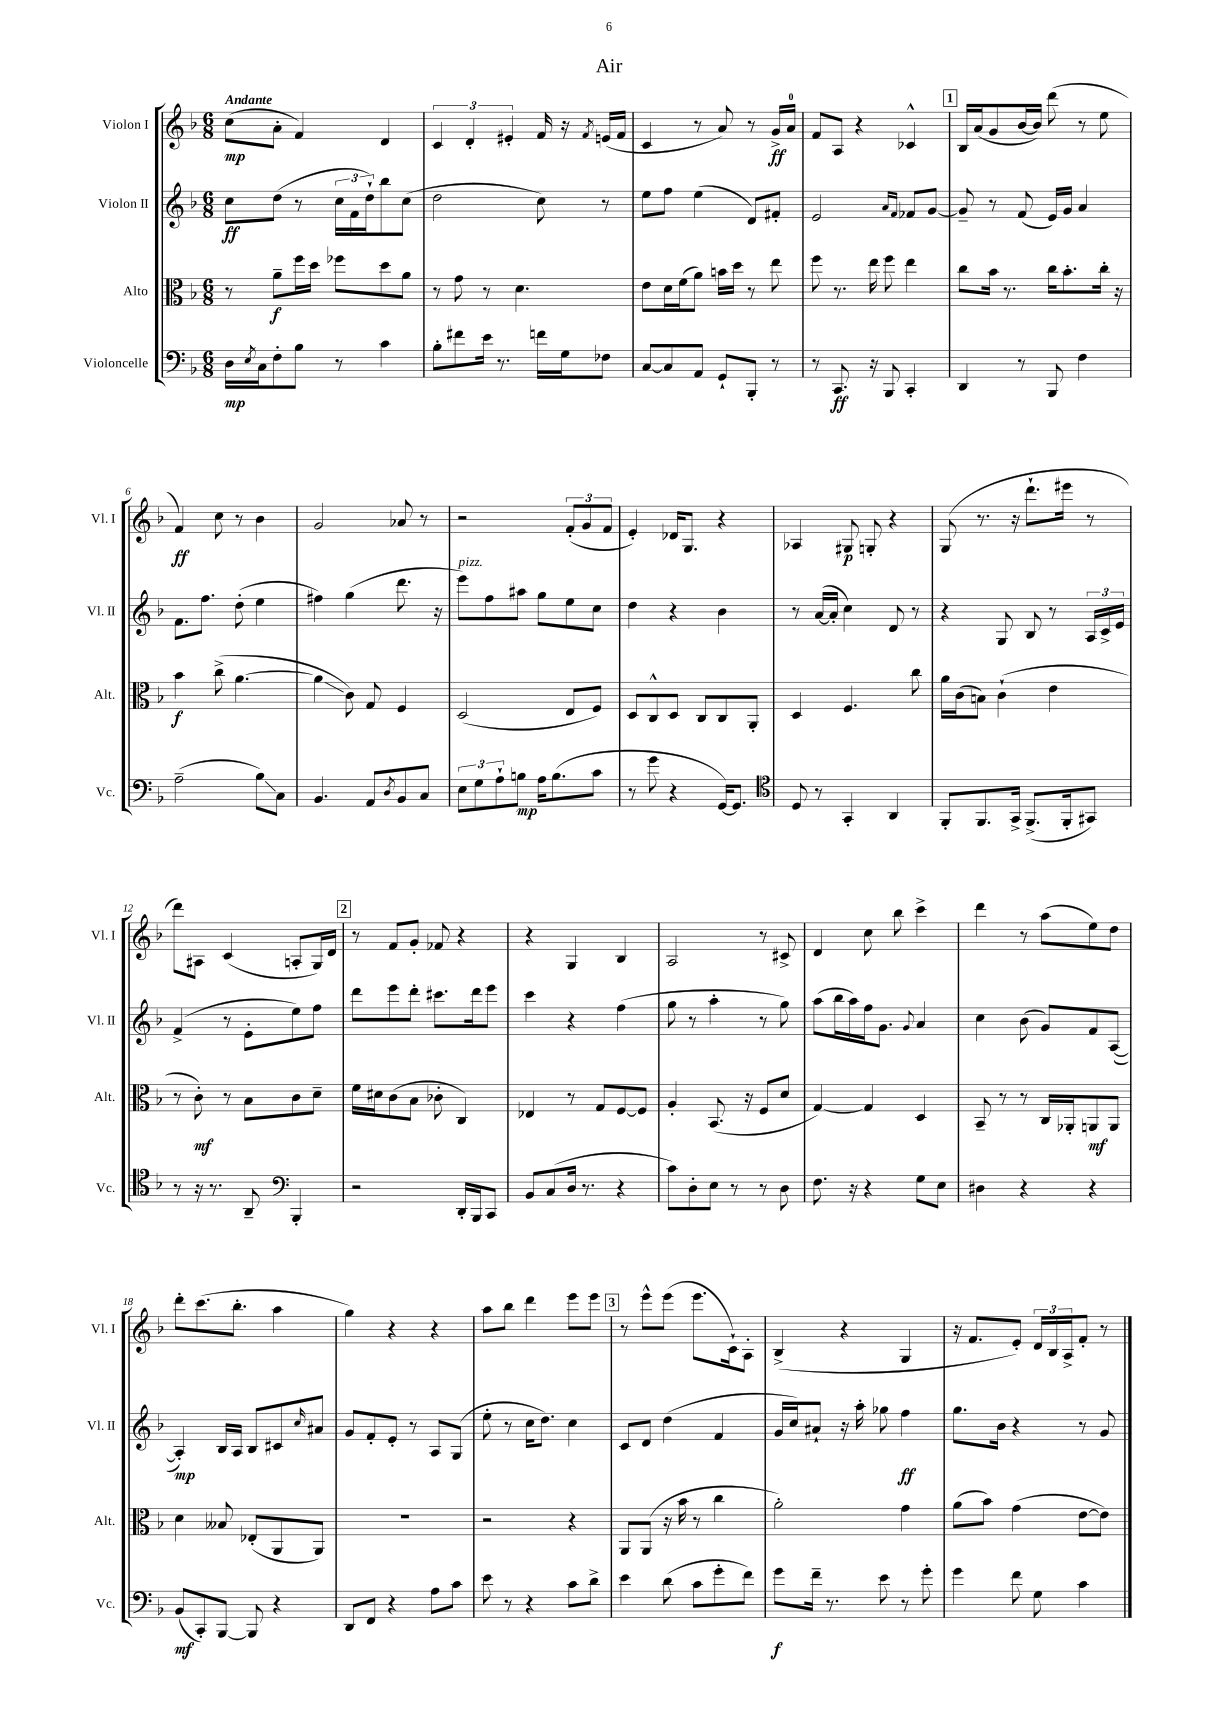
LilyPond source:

\header { title = "Air" }
<<
\new StaffGroup <<
\new Staff = "s0" \with { instrumentName = "Violon I" shortInstrumentName = "Vl. I" } {
    \clef treble \key f \major \numericTimeSignature \time 6/8 \tempo "Andante"
    c''8\mp( a'8-. f'4) d'4 |
    \tuplet 3/2 { c'4 d'4-. eis'4-. } f'16 r16 \acciaccatura { f'8 } e'16( f'16 |
    c'4 r8 a'8) r8 g'16->\ff a'16-0 |
    f'8 a8 r4 ces'4-^ |
    \mark \markup { \box "1" } bes16 a'16( g'8 bes'16~ bes'16) d'''8( r8 e''8 |
    f'4\ff) c''8 r8 bes'4 |
    g'2 aes'8 r8 |
    r2 \tuplet 3/2 { f'8-.( g'8 f'8 } |
    e'4-.) des'16 g8. r4 |
    aes4 gis8\p g8-. r4 |
    g8( r8. r16 d'''8.-! eis'''16 r8 |
    d'''8) ais8 c'4( a8-. g16) d'16 |
    \mark \markup { \box "2" } r8 f'8 g'8-. fes'8 r4 |
    r4 g4 bes4 |
    a2 r8 cis'8-> |
    d'4 c''8 bes''8 c'''4-> |
    d'''4 r8 a''8( e''8) d''8 |
    d'''8-. c'''8.( bes''8.-. a''4 |
    g''4) r4 r4 |
    a''8 bes''8 d'''4 e'''8 e'''8 |
    \mark \markup { \box "3" } r8 e'''8-^ e'''8( e'''8. c'16-!) a8-. |
    bes4->( r4 g4 |
    r16 f'8. e'8-.) \tuplet 3/2 { d'16 bes16 a16-> } f'8-. r8 \bar "|." |
}
\new Staff = "s1" \with { instrumentName = "Violon II" shortInstrumentName = "Vl. II" } {
    \clef treble \key f \major \numericTimeSignature \time 6/8
    c''8\ff d''8( r8 \tuplet 3/2 { c''16 f'16 d''16-!) } bes''8 c''8( |
    d''2 c''8) r8 |
    e''8 f''8 e''4( d'8) fis'8-. |
    e'2 \grace { a'16 f'16 } fes'8 g'8~ |
    \mark \markup { \box "1" } g'8-- r8 f'8( e'16) g'16 a'4 |
    f'8. f''8. d''8-.( e''4 |
    fis''4) g''4( d'''8. r16 |
    e'''8^\markup { \italic "pizz." }) f''8 ais''8 g''8 e''8 c''8 |
    d''4 r4 bes'4 |
    r8 a'16~( a'16-. c''4) d'8 r8 |
    r4 g8 bes8 r8 \tuplet 3/2 { a16 c'16-> e'16 } |
    f'4->( r8 e'8-. e''8) f''8 |
    \mark \markup { \box "2" } d'''8 e'''8 d'''8-. cis'''8. d'''16 e'''8 |
    c'''4 r4 f''4( |
    g''8 r8 a''4-. r8 g''8) |
    a''8( bes''16 a''16) f''16 g'8. \appoggiatura { g'8 } a'4 |
    c''4 bes'8( g'8) f'8 a8~( |
    a4-.\mp) bes16 a16 bes8 cis'8 \grace { c''16 } ais'8 |
    g'8 f'8-. e'8-. r8 a8 g8( |
    e''8-. r8 c''16 d''8.) c''4 |
    \mark \markup { \box "3" } c'8 d'8 d''4( f'4 |
    g'16 c''16) ais'8-! r16 a''16-. ges''8 f''4\ff |
    g''8. bes'16 r4 r8 g'8 \bar "|." |
}
\new Staff = "s2" \with { instrumentName = "Alto" shortInstrumentName = "Alt." } {
    \clef alto \key f \major \numericTimeSignature \time 6/8
    r8 a'8--\f f''16 d''16 fes''8 d''8 a'8 |
    r8 g'8 r8 d'4. |
    e'8 d'16 f'16( a'8) b'16 d''16 r8 e''8 |
    f''8 r8. e''16 f''8 e''4 |
    \mark \markup { \box "1" } c''8 bes'16 r8. c''16 bes'8.-. c''16-. r16 |
    bes'4\f c''8->( a'4.~ |
    a'4\glissando c'8) g8 f4 |
    d2( e8 f8) |
    d8 c8-^ d8 c8 c8 a,8-. |
    d4 f4. c''8 |
    a'16 c'16( b8) c'4-!( e'4 |
    r8 c'8-.\mf) r8 bes8 c'8 d'8-- |
    \mark \markup { \box "2" } f'16 dis'16 c'8( bes8 ces'8-. c4) |
    ees4 r8 g8 f8~ f8 |
    a4-. bes,8.( r16 f8 d'8 |
    g4~) g4 d4 |
    bes,8-- r8 r8 c16 aes,16-. a,8\mf a,8 |
    d'4 beses8 ees8-.( a,8 a,8) |
    R2. |
    r2 r4 |
    \mark \markup { \box "3" } a,8 a,8( r16 bes'16 r8 c''4 |
    a'2-.) g'4 |
    a'8( bes'8) g'4( e'8~ e'8) \bar "|." |
}
\new Staff = "s3" \with { instrumentName = "Violoncelle" shortInstrumentName = "Vc." } {
    \clef bass \key f \major \numericTimeSignature \time 6/8
    d16\mp \acciaccatura { e8 } c16 f8-. bes8 r8 c'4 |
    bes8-. fis'8 e'16 r8. f'16 g16 fes8 |
    c8~ c8 a,8 g,8-! bes,,8-. r8 |
    r8 c,8.\ff r16 bes,,8 c,4-. |
    \mark \markup { \box "1" } d,4 r8 bes,,8 f4 |
    a2--( bes8\glissando) c8 |
    bes,4. a,8 \acciaccatura { d8 } bes,8 c8 |
    \tuplet 3/2 { e8 g8 a8-! } b8\mp a16 b8.( c'8 |
    r8 g'8 r4 g,16~) g,8. |
    \clef tenor d8 r8 g,4-. a,4 |
    f,8-. f,8. g,16-> f,8.->( f,16-. gis,8) |
    r8 r16 r8. a,8-- \clef bass bes,,4-. |
    \mark \markup { \box "2" } r2 d,16-. bes,,16 c,8 |
    bes,8 c8( d16 r8. r4 |
    c'8) d8-. e8 r8 r8 d8 |
    f8. r16 r4 g8 e8 |
    dis4 r4 r4 |
    bes,8\mf( c,8-.) bes,,8~ bes,,8 r4 |
    d,8 f,8 r4 a8 c'8 |
    e'8 r8 r4 c'8 d'8-> |
    \mark \markup { \box "3" } e'4 d'8( c'8 g'8-. f'8) |
    g'8\f f'16-- r8. e'8 r8 g'8-. |
    g'4 f'8 g8 c'4 \bar "|." |
}
>>
>>
